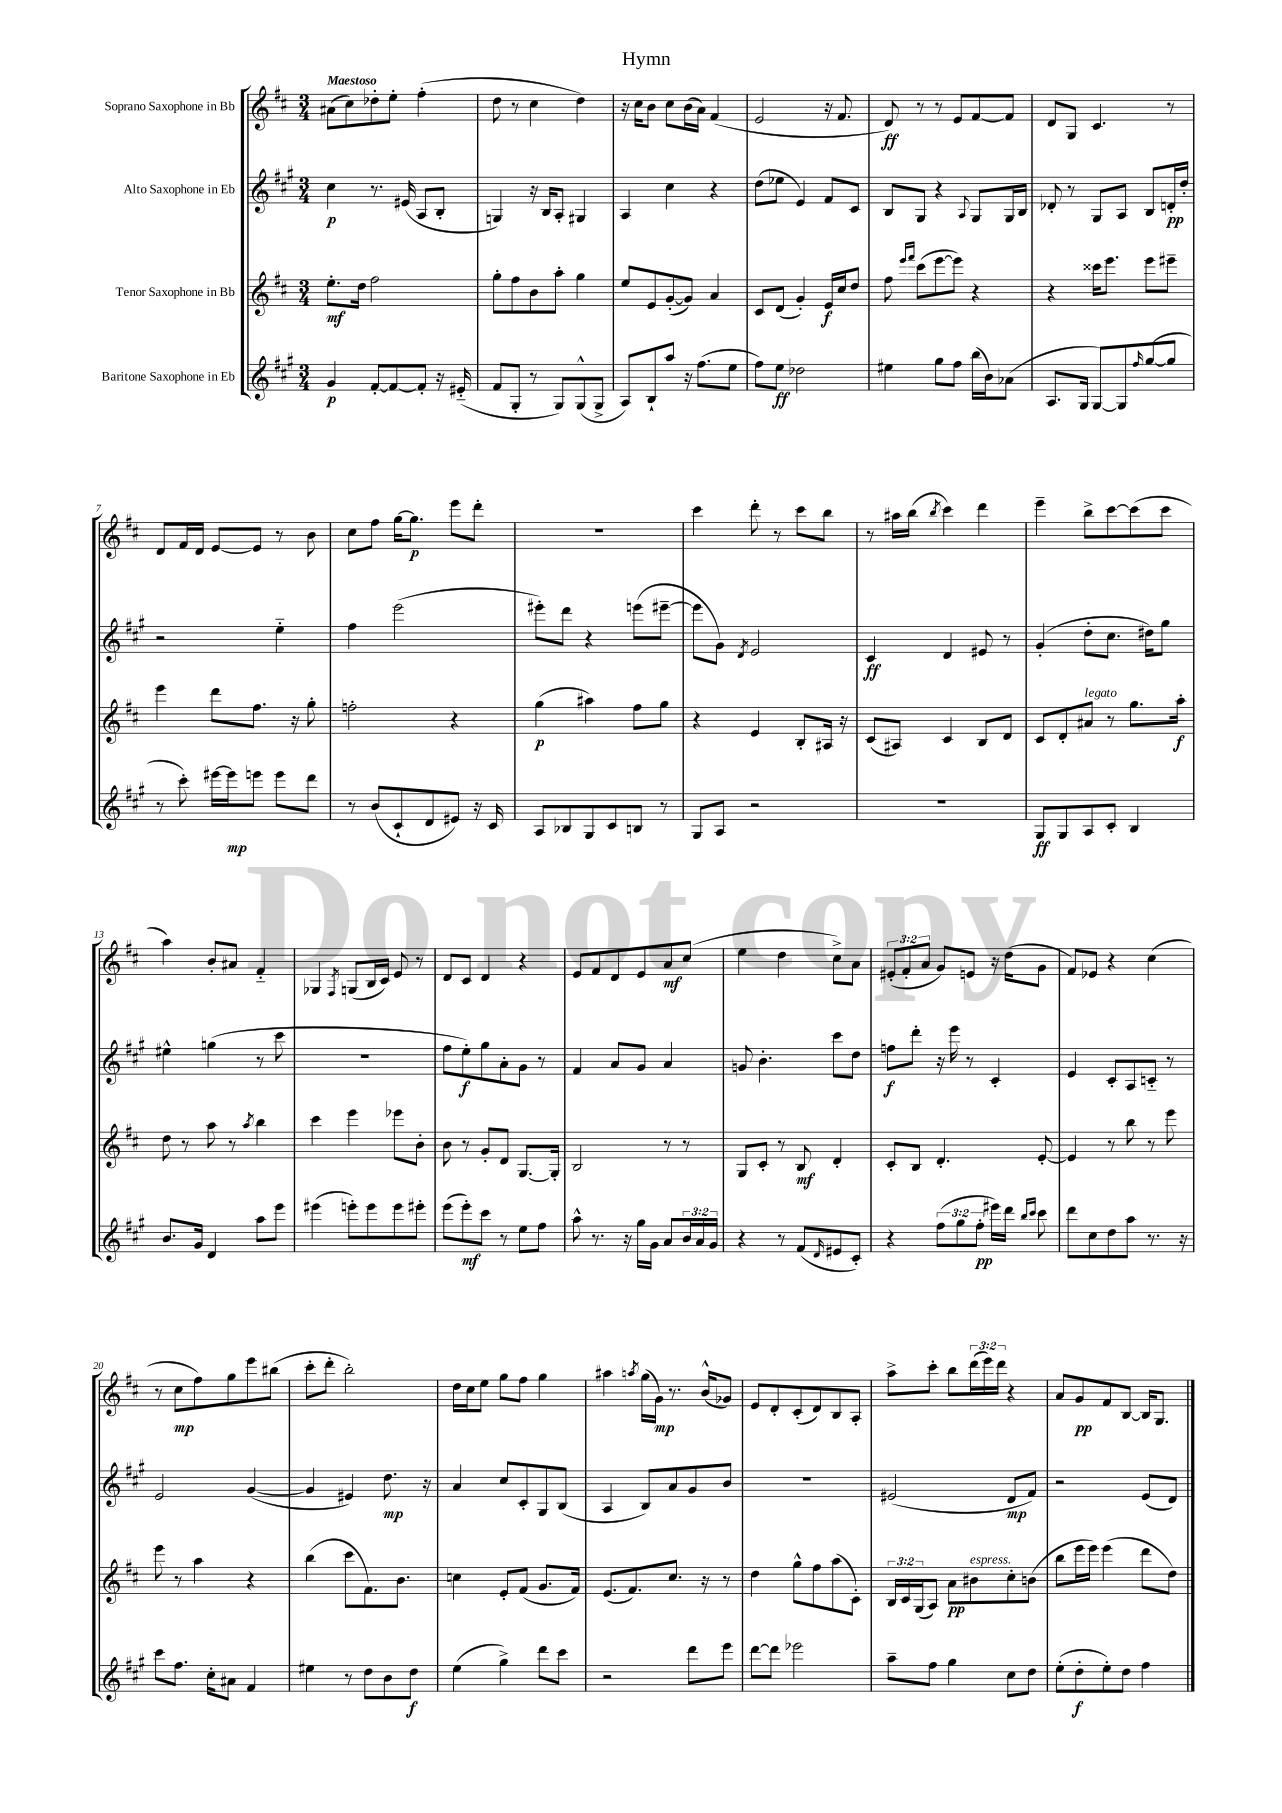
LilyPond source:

\header { title = "Hymn" }
<<
\new StaffGroup <<
\new Staff = "s0" \with { instrumentName = "Soprano Saxophone in Bb" } {
    \clef treble \key d \major \numericTimeSignature \time 3/4 \override Staff.TupletNumber.text = #tuplet-number::calc-fraction-text \tempo "Maestoso"
    ais'8( cis''8) des''8-. e''8-. fis''4-.( |
    d''8 r8 cis''4 d''4) |
    r16 cis''16 b'8 cis''8 b'16( a'16) fis'4( |
    e'2 r16 fis'8. |
    d'8\ff) r8 r8 e'8 fis'8~ fis'8 |
    d'8 g8 cis'4. r8 |
    d'8 fis'16 d'16 e'8~ e'8 r8 b'8 |
    cis''8 fis''8 g''16~ g''8.\p e'''8 d'''8-. |
    R2. |
    cis'''4 d'''8-. r8 cis'''8 b''8 |
    r8 ais''16 b''16( \acciaccatura { b''8 } cis'''4) d'''4 |
    e'''4-- b''8-> cis'''8~ cis'''8( cis'''8 |
    a''4) b'8-. ais'8 fis'4-_ |
    ges4 \acciaccatura { fis8 } g8( b16 cis'16) e'8 r8 |
    d'8 cis'8 d'4 r4 |
    e'8 fis'8 d'8 e'8 a'8\mf cis''8( |
    e''4 d''4 cis''8->) a'8 |
    \tuplet 3/2 { eis'8-.( fis'8-. a'8 } g'8) e'8 r16 d''16( g'8 |
    fis'8) ees'8 r4 cis''4( |
    r8 cis''8\mp fis''8) g''8 e'''8 bis''8( |
    cis'''8-. d'''8-. b''2-.) |
    d''16 cis''16 e''8 g''8 fis''8 g''4 |
    ais''4 \acciaccatura { a''8 } g''16( g'16\mp) r8. b'16-^( ges'8) |
    e'8 d'8-. cis'8-.( d'8) b8 a8-. |
    a''8-> cis'''8-. b''8 \tuplet 3/2 { d'''16( e'''16) d'''16 } r4 |
    a'8 g'8\pp fis'8 b8~ b16 g8. \bar "|." |
}
\new Staff = "s1" \with { instrumentName = "Alto Saxophone in Eb" } {
    \clef treble \key a \major \numericTimeSignature \time 3/4
    cis''4\p r8. eis'16( a8 b8-. |
    g4) r16 b16 a8-. gis4 |
    a4 cis''4 r4 |
    d''8( ees''8 e'4) fis'8 cis'8 |
    b8 gis8 r4 \appoggiatura { a8 } gis8 gis16 b16 |
    des'8-. r8 gis8 a8 b8 d'16-.\pp d''16-. |
    r2 e''4-_ |
    fis''4 e'''2( |
    eis'''8-.) d'''8 r4 e'''8( eis'''8~-- |
    eis'''8 gis'8) \acciaccatura { d'8 } e'2 |
    cis'4\ff d'4 eis'8 r8 |
    gis'4-.( d''8-. cis''8. dis''16) gis''8 |
    eis''4-^ g''4( r8 cis'''8 |
    R2. |
    fis''8 e''8-.\f) gis''8 a'8-. gis'8 r8 |
    fis'4 a'8 gis'8 a'4 |
    g'8 b'4.-. cis'''8 d''8 |
    f''8\f d'''8-. r16 e'''16 r8 cis'4-. |
    e'4 cis'8-. a8 c'8-_ r8 |
    e'2 gis'4~( |
    gis'4 eis'4) d''8.\mp r16 |
    a'4 cis''8 cis'8-. gis8 b8( |
    a4 b8) a'8 gis'8 b'8 |
    R2. |
    eis'2( d'8\mp fis'8) |
    r2 e'8( d'8) \bar "|." |
}
\new Staff = "s2" \with { instrumentName = "Tenor Saxophone in Bb" } {
    \clef treble \key d \major \numericTimeSignature \time 3/4 \override Staff.TupletNumber.text = #tuplet-number::calc-fraction-text
    e''8.-.\mf d''16 fis''2 |
    g''8-. fis''8 b'8 a''8-. g''4 |
    e''8 e'8 g'8~-.( g'8) a'4 |
    cis'8 d'8( g'4-.) e'16\f cis''16 d''8 |
    fis''8 \grace { e'''16 fis'''16 } cis'''8( e'''8~ e'''8) r4 |
    r4 cisis'''16 e'''8. e'''8 eis'''8-- |
    e'''4 d'''8 fis''8. r16 g''8-. |
    f''2-. r4 |
    g''4\p( ais''4) fis''8 g''8 |
    r4 e'4 b8-. ais16 r16 |
    cis'8( ais8) cis'4 b8 d'8 |
    cis'8 d'8-. ais'8^\markup { \italic "legato" } r8 g''8. a''16-.\f |
    d''8 r8 a''8 r8 \acciaccatura { a''8 } b''4 |
    cis'''4 e'''4 ees'''8 b'8-. |
    b'8 r8 g'8-. d'8 g8.~ g16-. |
    b2 r8 r8 |
    g8 cis'8-. r8 b8\mf d'4-. |
    cis'8-. b8 d'4.-. e'8~-. |
    e'4 r8 b''8 r8 e'''8 |
    e'''8 r8 a''4 r4 |
    b''4( cis'''8 fis'8.) b'8. |
    c''4 e'8-. fis'8( g'8. fis'16) |
    e'8.( fis'8.) cis''8. r16 r8 |
    d''4 g''8-^ fis''8 a''8( cis'8-.) |
    \tuplet 3/2 { b16 cis'16 g16( } a8) a'8\pp bis'8^\markup { \italic "espress." } cis''8-. b'8( |
    b''8 e'''16 e'''16) e'''4( d'''8 d''8) \bar "|." |
}
\new Staff = "s3" \with { instrumentName = "Baritone Saxophone in Eb" } {
    \clef treble \key a \major \numericTimeSignature \time 3/4 \override Staff.TupletNumber.text = #tuplet-number::calc-fraction-text
    gis'4\p fis'8~-. fis'8~ fis'8-. r16 eis'16-_( |
    fis'8 gis8-. r8 gis8) gis8-^( gis8-> |
    a8) b8-! a''8 r16 fis''8.( e''8 |
    fis''8) e''8\ff des''2 |
    eis''4 gis''8 fis''8 b''16( b'16) aes'8( |
    a8. gis16 gis8~) gis8 \grace { fis''16 } gis''8~( gis''8 |
    r8 cis'''8-.) eis'''16~ eis'''16\mp e'''8 e'''8 d'''8 |
    r8 b'8( cis'8-! d'8 eis'8) r16 cis'16 |
    a8 bes8 gis8 cis'8 b8 r8 |
    gis8 a8 r2 |
    R2. |
    gis8\ff gis8 a8 cis'8-. b4 |
    b'8. gis'16 d'4 a''8 e'''8 |
    eis'''4( e'''8-.) e'''8 e'''8 eis'''8-. |
    e'''8( e'''8-.\mf) cis'''8 r8 e''8 fis''8 |
    a''8-^ r8. r16 gis''16 gis'16 a'8 \tuplet 3/2 { b'16 a'16 gis'16 } |
    r4 r8 fis'8( \grace { d'16 } eis'8 cis'8-.) |
    r4 \tuplet 3/2 { fis''8( gis''8 fis''8-.\pp } eis'''16) d'''16 \grace { b''16 cis'''16 } cis'''8 |
    d'''8 cis''8 d''8 a''8 r8. r16 |
    cis'''8 fis''8. cis''16-. ais'8 fis'4 |
    eis''4 r8 d''8 b'8 d''8\f |
    e''4( gis''4->) d'''8 cis'''8 |
    r2 d'''8 e'''8 |
    d'''8~ d'''8 ees'''2 |
    a''8-- fis''8 gis''4 cis''8 d''8 |
    e''8-.( d''8-.\f e''8-.) d''8 fis''4 \bar "|." |
}
>>
>>
